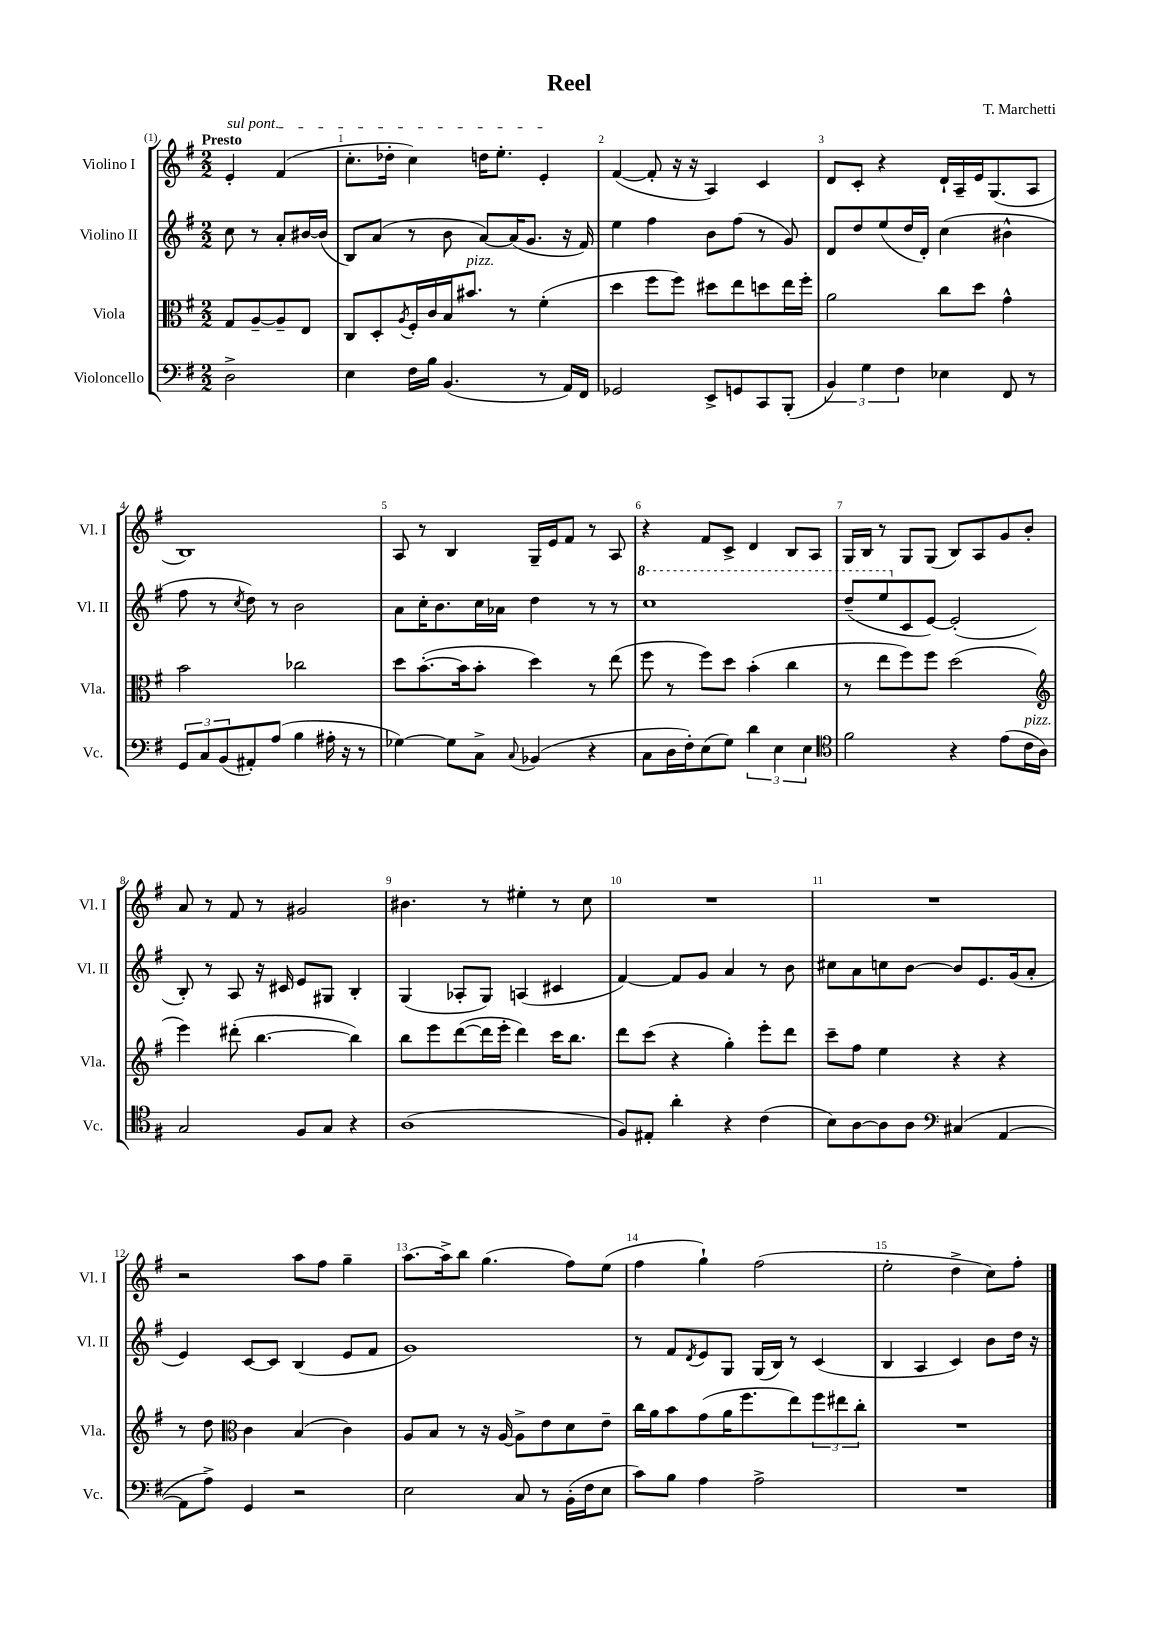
\header { title = "Reel" composer = "T. Marchetti" }
<<
\new StaffGroup <<
\new Staff = "s0" \with { instrumentName = "Violino I" shortInstrumentName = "Vl. I" } {
    \clef treble \key g \major \numericTimeSignature \time 2/2 \partial 2 \tempo "Presto"
    \once \override TextSpanner.bound-details.left.text = \markup { \italic "sul pont." } e'4-.\startTextSpan fis'4( |
    c''8.-. des''16-. c''4) d''16 e''8.-. e'4-.\stopTextSpan |
    fis'4~( fis'8-. r16 r16 a4) c'4 |
    d'8 c'8-. r4 d'16-! a16-- e'16 g8.( a8 |
    b1) |
    a8 r8 b4 g16-- e'16 fis'8 r8 a8 |
    r4 fis'8 c'8-> d'4 b8 a8 |
    g16 b16 r8 g8 g8( b8) a8 g'8 b'8-. |
    a'8 r8 fis'8 r8 gis'2 |
    bis'4. r8 eis''4-. r8 c''8 |
    R1 |
    R1 |
    r2 a''8 fis''8 g''4-- |
    a''8.~ a''16-> b''8 g''4.( fis''8) e''8( |
    fis''4 g''4-!) fis''2( |
    e''2-. d''4-> c''8) fis''8-. \bar "|." |
}
\new Staff = "s1" \with { instrumentName = "Violino II" shortInstrumentName = "Vl. II" } {
    \clef treble \key g \major \numericTimeSignature \time 2/2 \partial 2
    c''8 r8 a'8-. bis'16~ bis'16( |
    b8) a'8( r8 b'8 a'8~) a'16( g'8. r16 fis'16) |
    e''4 fis''4 b'8 fis''8( r8 g'8) |
    d'8 d''8 e''8( d''16 d'16-.) c''4( bis'4-^ |
    fis''8 r8 \acciaccatura { c''8 } d''8) r8 b'2 |
    a'8 c''16-. b'8. c''16 aes'16 d''4 r8 r8 |
    \ottava #1 c'''1 |
    d'''8--( e'''8 \ottava #0 c'8 e'8~) e'2-.( |
    b8-.) r8 a8 r16 cis'16 e'8 gis8 b4-. |
    g4( aes8-. g8) a4( cis'4 |
    fis'4~) fis'8 g'8 a'4 r8 b'8 |
    cis''8 a'8 c''8 b'8~ b'8 e'8. g'16( a'8-. |
    e'4) c'8~ c'8 b4( e'8 fis'8 |
    g'1) |
    r8 fis'8 \acciaccatura { d'8 } e'8 g8 g16( b16) r8 c'4( |
    b4 a4 c'4) b'8 d''16 r16 \bar "|." |
}
\new Staff = "s2" \with { instrumentName = "Viola" shortInstrumentName = "Vla." } {
    \clef alto \key g \major \numericTimeSignature \time 2/2 \partial 2
    g8 a8~-- a8-- e8 |
    c8 d8-. \acciaccatura { a8 } fis16-. c'16 b16 bis'8.^\markup { \italic "pizz." } r8 fis'4-.( |
    d''4 fis''8 fis''8) dis''8 e''8 d''8 e''16 fis''16-. |
    a'2 c''8 d''8 g'4-^ |
    b'2 ces''2 |
    d''8 b'8.~-.( b'16 b'8-. d''4) r8 e''8( |
    fis''8 r8 fis''8) d''8 b'4-.( c''4 |
    r8 e''8 fis''8) fis''8 d''2( |
    \clef treble e'''4) dis'''8-.( b''4.~ b''4) |
    b''8 e'''8 d'''8~( d'''16 e'''16-. d'''4) c'''16 b''8. |
    d'''8 c'''8( r4 g''4-.) e'''8-. d'''8 |
    c'''8-- fis''8 e''4 r4 r4 |
    r8 d''8 \clef alto c'4 b4( c'4) |
    a8 b8 r8 r16 a16~ a8-> e'8 d'8 e'8-- |
    c''16 a'16 b'8 g'8( a'16 fis''8. e''8) \tuplet 3/2 { fis''8 eis''8 c''8-. } |
    R1 \bar "|." |
}
\new Staff = "s3" \with { instrumentName = "Violoncello" shortInstrumentName = "Vc." } {
    \clef bass \key g \major \numericTimeSignature \time 2/2 \partial 2
    d2-> |
    e4 fis16 b16 b,4.( r8 a,16) fis,16 |
    ges,2 e,8-> g,8 c,8 b,,8-.( |
    \tuplet 3/2 { b,4) g4 fis4 } ees4 fis,8 r8 |
    \tuplet 3/2 { g,8 c8 b,8( } ais,8-.) a8( b4 ais16-. r16 r8 |
    ges4~) ges8 c8-> \appoggiatura { c8 } bes,4( r4 |
    c8 d16 fis16-.) e8( g8) \tuplet 3/2 { d'4 e4 e4 } |
    \clef tenor fis'2 r4 e'8( c'16^\markup { \italic "pizz." } a16) |
    g2 fis8 g8 r4 |
    a1( |
    fis8) eis8-. a'4-. r4 c'4( |
    b8) a8~ a8 a8 \clef bass cis4( a,4~ |
    a,8 a8->) g,4 r2 |
    e2 c8 r8 b,16-.( fis16 e8 |
    c'8) b8 a4 a2-> |
    R1 \bar "|." |
}
>>
>>
\layout { \context { \Score \override BarNumber.break-visibility = ##(#f #t #t) barNumberVisibility = #all-bar-numbers-visible } }
